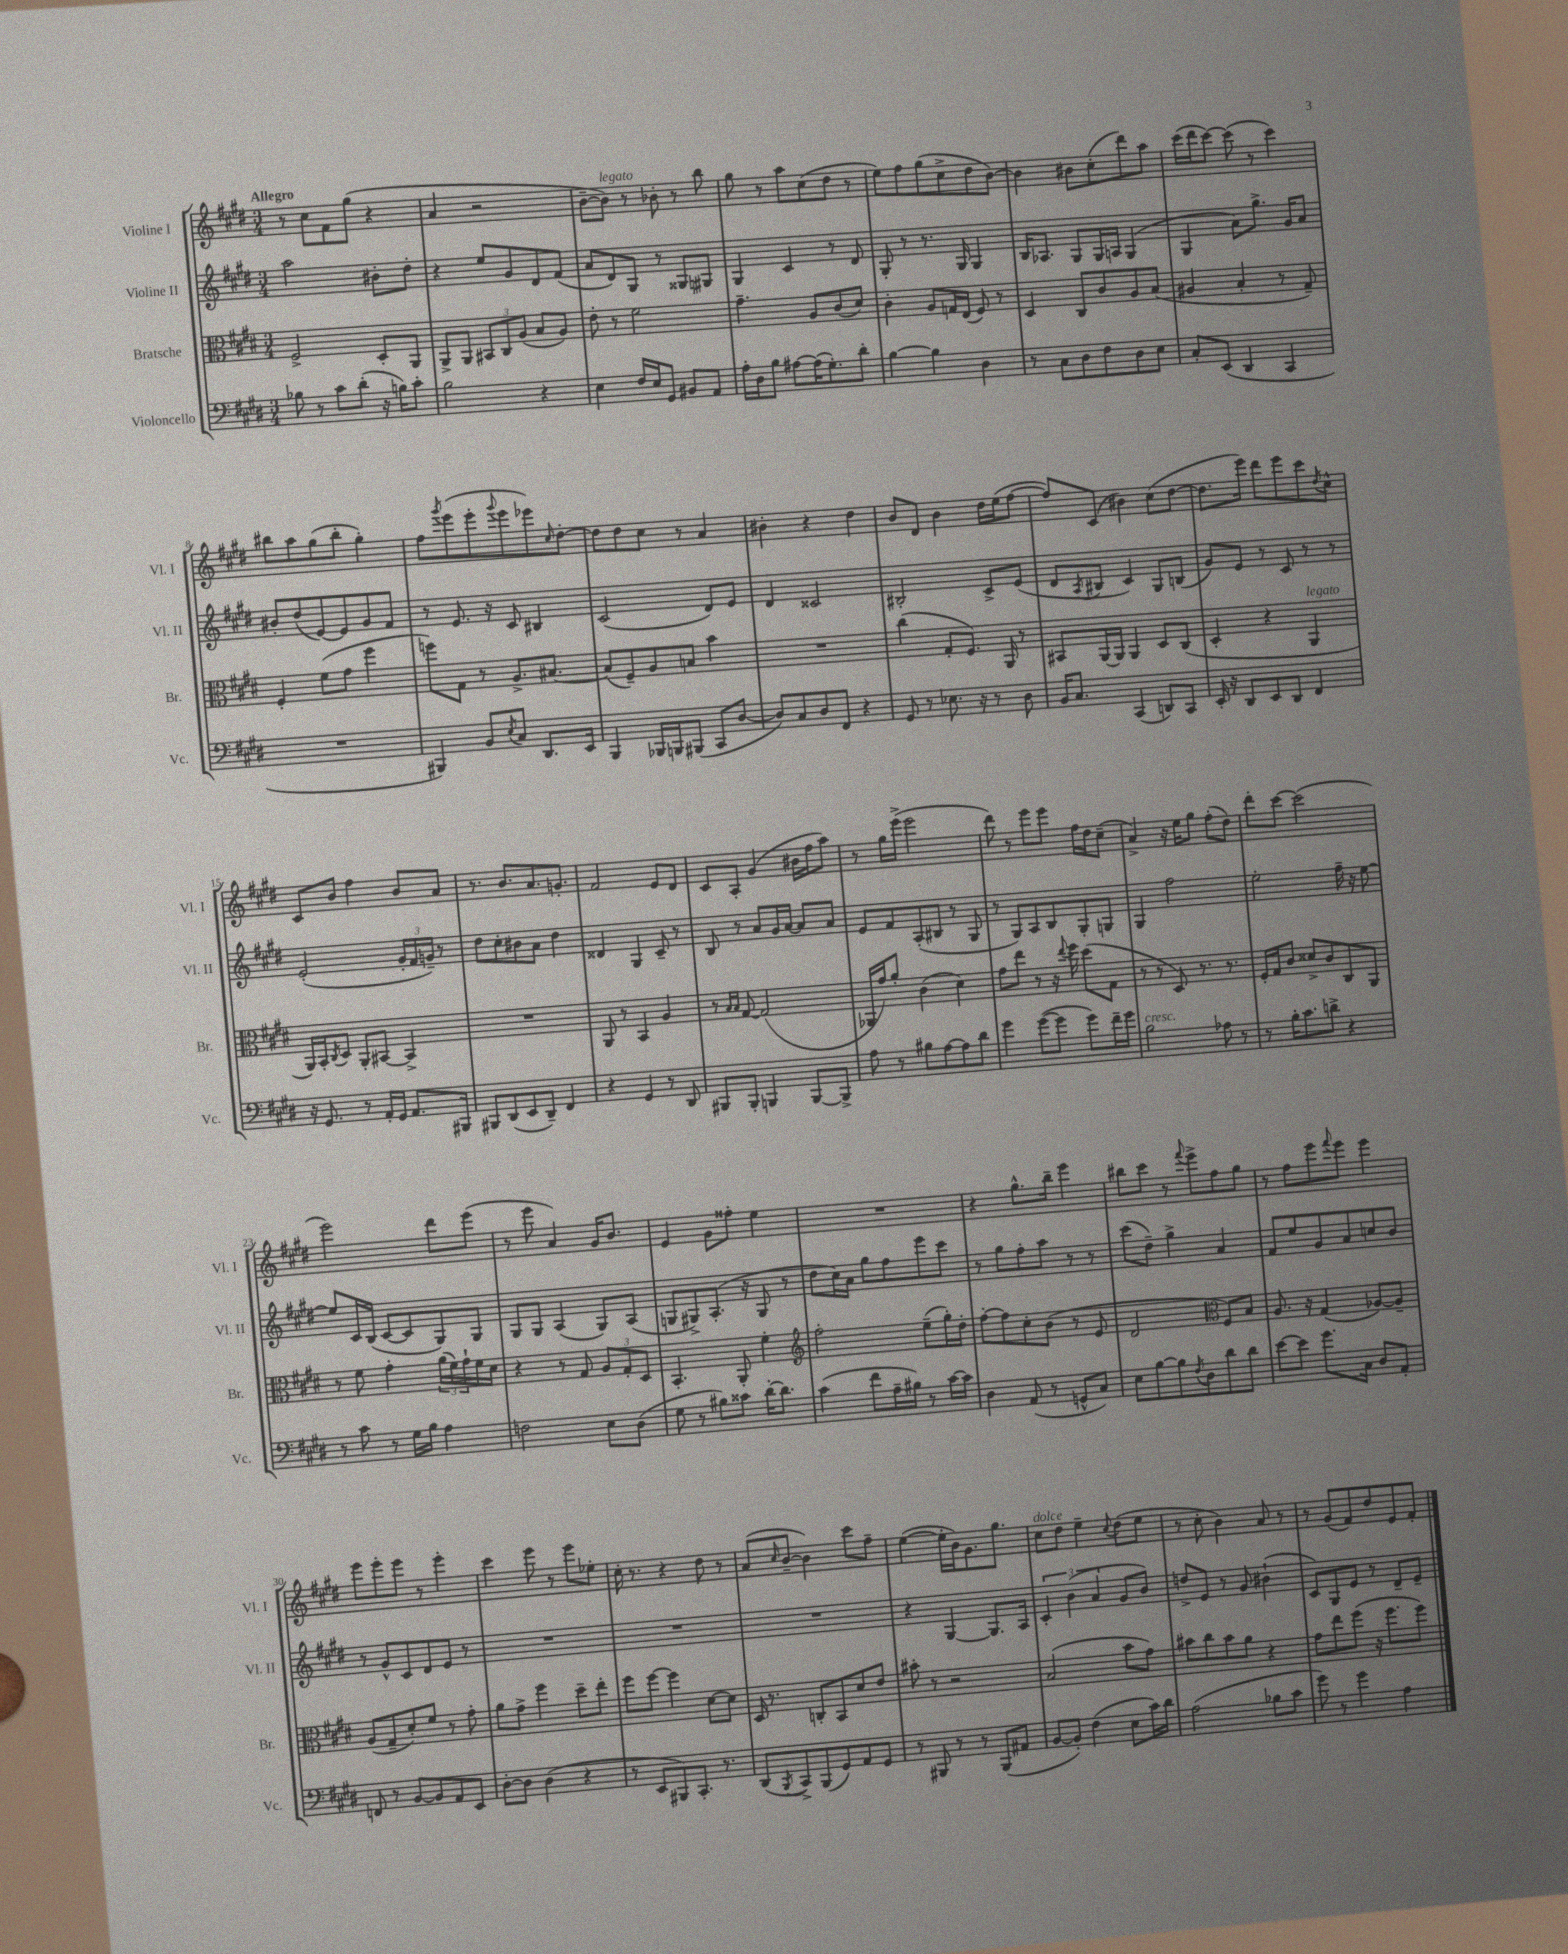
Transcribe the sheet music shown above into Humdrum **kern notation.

**kern	**kern	**kern	**kern
*part4	*part3	*part2	*part1
*staff4	*staff3	*staff2	*staff1
*I"Violoncello	*I"Bratsche	*I"Violine II	*I"Violine I
*I'Vc.	*I'Br.	*I'Vl. II	*I'Vl. I
*clefF4	*clefC3	*clefG2	*clefG2
*k[f#c#g#d#]	*k[f#c#g#d#]	*k[f#c#g#d#]	*k[f#c#g#d#]
*M3/4	*M3/4	*M3/4	*M3/4
=1	=1	=1	=1
!	!	!	!LO:TX:a:B:t=Allegro
8B-X\	2F#^/	2aa\	8r
8r	.	.	8cc#\L
8c#\L	.	.	8f#\
(8d#'\J	.	.	(8gg#\J
16r	8D#'/L	8b#X'\L	4r
16Bn\KL)	.	.	.
8c#'\J	8AA/J	8dd#'\J	.
=2	=2	=2	=2
2B\	8AA^/L	4r	4a/
.	8AA/J	.	.
.	12BB#X/L	8ee/L	2r
.	12C#/	.	.
.	.	8g#/	.
.	(12A/J	.	.
4r	8B/L	8d#/	.
.	8A/J)	(8f#/J	.
=3	=3	=3	=3
4E\	8e'\	8a/L	[8b~\L
!	!	!	!LO:TX:a:i:t=legato
.	8r	8d#/)	8b\J])
16F#/LL	2f#\	8G#/J	8r
16E/J	.	.	.
8GG#/J	.	8r	8b-X'\
8BB#X/L	.	8G##X/L	8r
8AA/J	.	8G#X/J	8bb\
=4	=4	=4	=4
16A'\LL	4.g#~\	4G#/	8gg#\
16D#\J	.	.	.
8B\J	.	.	8r
[8A#X\L	.	4c#/	8aa\L
(16A#\K]	8A/L	.	(8cc#\
8.G#'\)	.	.	.
.	(8c#/	8r	8dd#\J
8d#'\J	8d#/J)	8d#/	8r
=5	=5	=5	=5
[4B\	4c#'\	8G#'/	8ee\L)
.	.	8r	8ff#\
4B\]	8A/L	8.r	(8gg#\
.	16Gn/L	.	8cc#^\
.	(16E/JJ	16G#/	.
4D#\	8F#/)	4G#/	8dd#\
.	8r	.	[8b\J)
=6	=6	=6	=6
8r	4D#/	16B/KL	4b\]
.	.	8.A-X/J	.
8C#\L	.	.	.
8D#\	8C#/L	8G#/L	8b#X\L
8F#\	8c#/	16G#/L	(8cc#'\
.	.	16An/JJ	.
8D#\	8A/	(4G#/	8ddd#\)
8E\J	(8B/J	.	8aa\J
=7	=7	=7	=7
8C#'/L	4A#X/	4G#/	(16ccc#\LL
.	.	.	16ddd#\J
(8EE/J	.	.	[8ccc#\J)
4DD#/	4B'/	8a\L)	(8ccc#\]
.	.	8.gg#^\J	8r
4CC#/	8r	.	4ccc#\)
.	.	16g#/KL	.
.	8G#~/)	8a/J	.
!!LO:LB:g=z
=8	=8	=8	=8
2.r	4F#'/	8b#X'/L	8bb#X\L
.	.	(8dd#/	8aa\
.	(8f#\L	[8e/)	(8gg#\
.	8g#\J	8e/]	8bb#'\J
.	4ff#\	8g#/	4gg#'\)
.	.	8f#/J	.
=9	=9	=9	=9
4BBB#X/)	8ffn\L)	8r	8ff#\L
.	.	.	8qggg#/
.	8G#\J	8.e/	(8eee\
8BB/L	8r	.	8eee'\
.	.	16r	.
8qE/	.	.	8qqggg#/
8C#/J	8.A^/L	8c#/	8eee\
8.DD#/L	.	4B#X/	8eee-X\)
.	[8.B#X/J	.	.
.	.	.	16qqcc#/
.	.	.	[8dd#'\J
16EE/Jk	.	.	.
=10	=10	=10	=10
4BBB/	(8B#/L]	(2c#/	8dd#\L]
.	8F#~/)	.	8dd#\
16BBB-X/LL	8A/	.	8cc#\J
16BBBn/J	.	.	.
(8BBB#X/J	8Bn/J	.	8r
8CC#/L	4b\	8d#/L)	4a/
[8D#/J	.	8e/J	.
=11	=11	=11	=11
8D#/L])	2.r	4d#/	4b#X'\
8C#/	.	.	.
8D#/	.	2c##X/	4r
8FF#/J	.	.	.
4r	.	.	4dd#\
=12	=12	=12	=12
8GG#/	(4cc#\	2B#X'/	8b/L
8r	.	.	8d#/J
8.E-X\	8G#'/L	.	4b\
.	8.F#/J)	.	.
16r	.	.	.
8r	.	8c#^/L	16dd#\LL
.	16AA/	.	(16ee\J
8D#\	8r	(8e/J	[8ff#\J
=13	=13	=13	=13
16BB/KL	8BB#X/L	8d#/L	8ff#/L])
8.C#/J	.	.	.
.	.	8qA/	.
.	[16AA/L	8B#X/J	(8c#/J
.	16AA/JJ]	.	.
(4CC#/	4AA/	4c#/)	4b#X\)
8DDn/L)	8D#/L	8G#/L	(8cc#\L
8CC#/J	(8C#/J	(8Bn/J	[8dd#\J
=14	=14	=14	=14
16EE'/	4D#'/	8g#/L)	8.dd#\L]
16r	.	.	.
8DD#/L	.	8e/J	.
.	.	.	16eee\Jk)
8EE/	4r	8r	8ddd#\L
8DD#/J	.	8c#/	8eee\
!	!LO:TX:a:i:t=legato	!	!
4FF#/	4AA/	8r	8ccc#\
.	.	.	8qdd#/
.	.	8r	8cc#^^\J
!!LO:LB:g=z
=15	=15	=15	=15
16r	16AA/LL)	(2e'/	8c#/L
8.GG#/	16BB'/J	.	.
.	8qC#/	.	.
.	8D#/J	.	8b/J
8r	8AA'/L	.	4ff#\
16AA'/LL	[8BB#X/J	.	.
16GG#/JJ	.	.	.
8.AA/L	4BB#^/]	24g#'/LL	8b/L
.	.	24f#/	.
.	.	24gn~/JJ)	.
.	.	8r	8a/J
16BBB#X/Jk	.	.	.
=16	=16	=16	=16
8BBB#X/L	2.r	8dd#\L	8.r
(8DD#/	.	8cc#'\	.
.	.	.	8.b/L
8EE/	.	8b#X\	.
8DD#~/J)	.	8a\J	8.a/
4FF#/	.	4dd#\	.
.	.	.	8.gn'/J
=17	=17	=17	=17
4r	8AA/	4d##X/	2f#/
.	8r	.	.
4GG#/	4BB/	4G#/	.
8r	4A/	8c#~/	8e/L
8DD#/	.	8r	8d#/J
=18	=18	=18	=18
8BBB#X/L	8r	8B/	8c#/L
.	16qqB/LL	.	.
.	16qqB/JJ	.	.
8BBB#'/J	[8G#/	8r	8A'/J
4BBBn/	(2G#/]	8a/L	(4g#/
.	.	16g#/L	.
.	.	[16a/JJ	.
[8BBB/L	.	8a/L]	16b#X\LL
.	.	.	16ff#\J
8BBB^/J]	.	8a/J	8aa\J)
=19	=19	=19	=19
8A\	16AA-X/LL	8e/L	8r
.	16g#/J)	.	.
8r	8a'/J	8f#/	16gg#\LL
.	.	.	(16eee^\JJ
8B#X\L	(4c#\	(8A'/	2eee\
[8A\	.	8B#X/J	.
8A\]	4d#\)	8r	.
8d#\J	.	8G#/	.
=20	=20	=20	=20
4g#\	8g#\L	8r	8ddd#\)
.	8ee\J	8G#/L)	8r
([8g#\L	8r	8A/	8eee\L
8g#\J]	16r	8B/	8eee\J
.	8qqee/	.	.
.	16ff#\	.	.
8g#\L)	(8dd#\L	8G#'/	16ff#\LL
.	.	.	16dd#\J
16f#~\L	8G#\J	8Gn/J	(8cc#~\J
16g#\JJ	.	.	.
=21	=21	=21	=21
!LO:TX:a:i:t=cresc.	!	!	!
2B\	8r	4G#/	4a^/)
.	8r	.	.
.	8D#/)	2ff#\	16r
.	.	.	16ee\KL
.	8.r	.	8gg#\J
8A-X\	.	.	(8ff#'\L
.	8.r	.	.
8r	.	.	8dd#\J)
=22	=22	=22	=22
8r	16F#'/LL	2ee'\	8ddd#'\L
.	16G#/J	.	.
16B'\KL	8c#/J	.	[8ccc#\J
8.c#\	.	.	.
.	8d##X^/L	.	(2ccc#\]
8dn^\J	8c#/	.	.
4r	8C#/	16ff#~\	.
.	.	16r	.
.	8AA/J	[8ee\	.
!!LO:LB:g=z
=23	=23	=23	=23
8r	8r	8ee/L]	2eee\)
8c#\	8f#\	16c#/L	.
.	.	(16B/JJ	.
8r	4g#'\	[8c#/L	.
16G#\LL	.	8c#/]	.
16B\JJ	.	.	.
4A\	(24a\LL	8G#/)	8ddd#\L
.	24f#\)	.	.
.	24g#`\	.	.
.	16f#\	8G#/J	(8eee\J
.	16d#\JJ	.	.
=24	=24	=24	=24
2Fn\	4r	8G#/L	8r
.	.	8G#/J	8eee\
.	8r	(4A/	4a/)
.	8G#/	.	.
8E\L	12A/L	8G#/L)	16g#/KL
.	.	.	8.b/J
.	12G#'/	.	.
(8D#\J	.	(8A/J	.
.	12D#/J	.	.
=25	=25	=25	=25
8G#\	4.BB'/	8Gn/L	4e/
8r	.	8G#X^/)	.
8B#X\L)	.	(8.A'/J	8g#\L
8c##X\J	8AA'/	.	8ff##X'\J
.	.	16r	.
[16d#'\KL	4f#'\	8G#/	4ee\
8.d#\J]	.	.	.
.	.	8r	.
=26	=26	=26	=26
*	*clefG2	*	*
(4c#\	2ff#'\	8dd#\L	2.r
.	.	16cc#\L)	.
.	.	16a\JJ	.
8f#\L	.	8gg#\L	.
16A~\L	.	8ff#\	.
16B#X\JJ)	.	.	.
8r	(8ee~\L	8eee\	.
[16c#\LL	16gg#'\L)	8ccc#\J	.
16c#\JJ]	16dd#'\JJ	.	.
=27	=27	=27	=27
4D#\	[8ff#'\L	8r	4r
.	8ff#\]	8gg#\L	.
(8AA/	8cc#'\	8ff#'\	8.gg#^^\L
8r	(8b\J	8aa\J	.
.	.	.	16bb~\Jk
8GGn^^/L	8r	8r	4eee\
8C#/J)	8e/	8r	.
=28	=28	=28	=28
8E\L	2d#/	(8ccc#\L	8bb#X\L
[8B\	.	8dd#~\J)	8ccc#\J
8B\]	.	4gg#^\	8r
8qF#/	.	.	8qqfff#/
8D#\	.	.	8eee^\L
*	*clefC3	*	*
8d#\	8F#/L)	4a/	8ff#\
8d#\J	8B/J	.	8gg#\J
=29	=29	=29	=29
[8e\L	8.A/	8f#/L	8r
8e\J]	.	8ee/	8ff#\L
.	16r	.	.
8.g#\L	(4G#/	8g#/	8eee\
.	.	.	8qqfff#/
.	.	8a/	8eee\J
16C#\Jk	.	.	.
8D#/L	[8A-X/L)	8ccn/	4eee\
8AA'/J	8A-~/J]	8b/J	.
!!LO:LB:g=z
=30	=30	=30	=30
8FFn/	(8A/L	8r	8eee\L
8r	8G#~/	8g#^^/L	8eee'\
[8BB/L	8d#'/)	8c#/	8eee\J
8BB/]	8f#/J	8d#/	8r
8AA/	8r	8e/J	4eee'\
8EE/J	8g#'\	8r	.
=31	=31	=31	=31
[8D#'\L	8a\L	2.r	4ccc#\
8D#\J]	8g#^\J	.	.
(4D#\	4ff#\	.	8eee\
.	.	.	8r
4r	8dd#~\L	.	8eee\L
.	8ee'\J	.	8ee-X'\J
=32	=32	=32	=32
8r	8ff#\L	2.r	16cc#'\
.	.	.	8.r
8EE/L	[8ff#\J	.	.
8BBB#X/)	4ff#\]	.	4r
8.CC#'/J	.	.	.
.	[8d#\L	.	8dd#\
8.r	.	.	.
.	8d#\J]	.	8r
=33	=33	=33	=33
(8DD#/L	16D#/	2.r	(8a/L
.	8.r	.	.
8qBBB/	.	.	16qqcc#/
8CC#^/)	.	.	[8b~/J
(8BBB/	8Cn'/L	.	4b\])
8GG#/)	8BB/	.	.
8AA/	8d#/	.	8ccc#\L
8GG#/J	8e/J	.	8ff#~\J
=34	=34	=34	=34
8r	8b#X'\	4r	([4ee\
8BBB#X/	8r	.	.
8r	2r	[4G#/	16ee'\LL]
.	.	.	16b\J)
8r	.	.	8.g#\
(8BBB#/L	.	8.G#/L]	.
.	.	.	8.gg#\J
8AA#X/J	.	.	.
.	.	16A/Jk	.
=35	=35	=35	=35
!	!	!	!LO:TX:a:i:t=dolce
[8BB/L	(2B/	6c#'/	8cc#\L
8BB'/J])	.	.	8dd#\J
.	.	(6b\	.
(4F#\	.	.	4ee~\
.	.	6a/	.
.	.	.	8qqcc#/
8E\L	8b\L	8g#/L	(8dd#\L
16c#\L)	8g#\J)	8b/J)	8ee\J
16d#\JJ	.	.	.
=36	=36	=36	=36
(2A\	8b#X\L	8ddn^/L	8r
.	8cc#\	8e/J	8cc#'\
.	8b#\	8r	4b\)
.	8a\J	8g#/	.
8B-X\L	4r	(4b#X`\	8a/
8c#\J	.	.	8r
=37	=37	=37	=37
8g#\)	8g#\L	8c#/L)	8r
8r	8ee\	8G#/	(8g#/L
4g#\	(8ff#\J	8e/J	8f#/)
.	16r	8r	8dd#/
.	8.ff#\L	.	.
4A\	.	8d#~/L	8e/
.	8ff#\J)	8e~/J	8f#'/J
==	==	==	==
*-	*-	*-	*-
